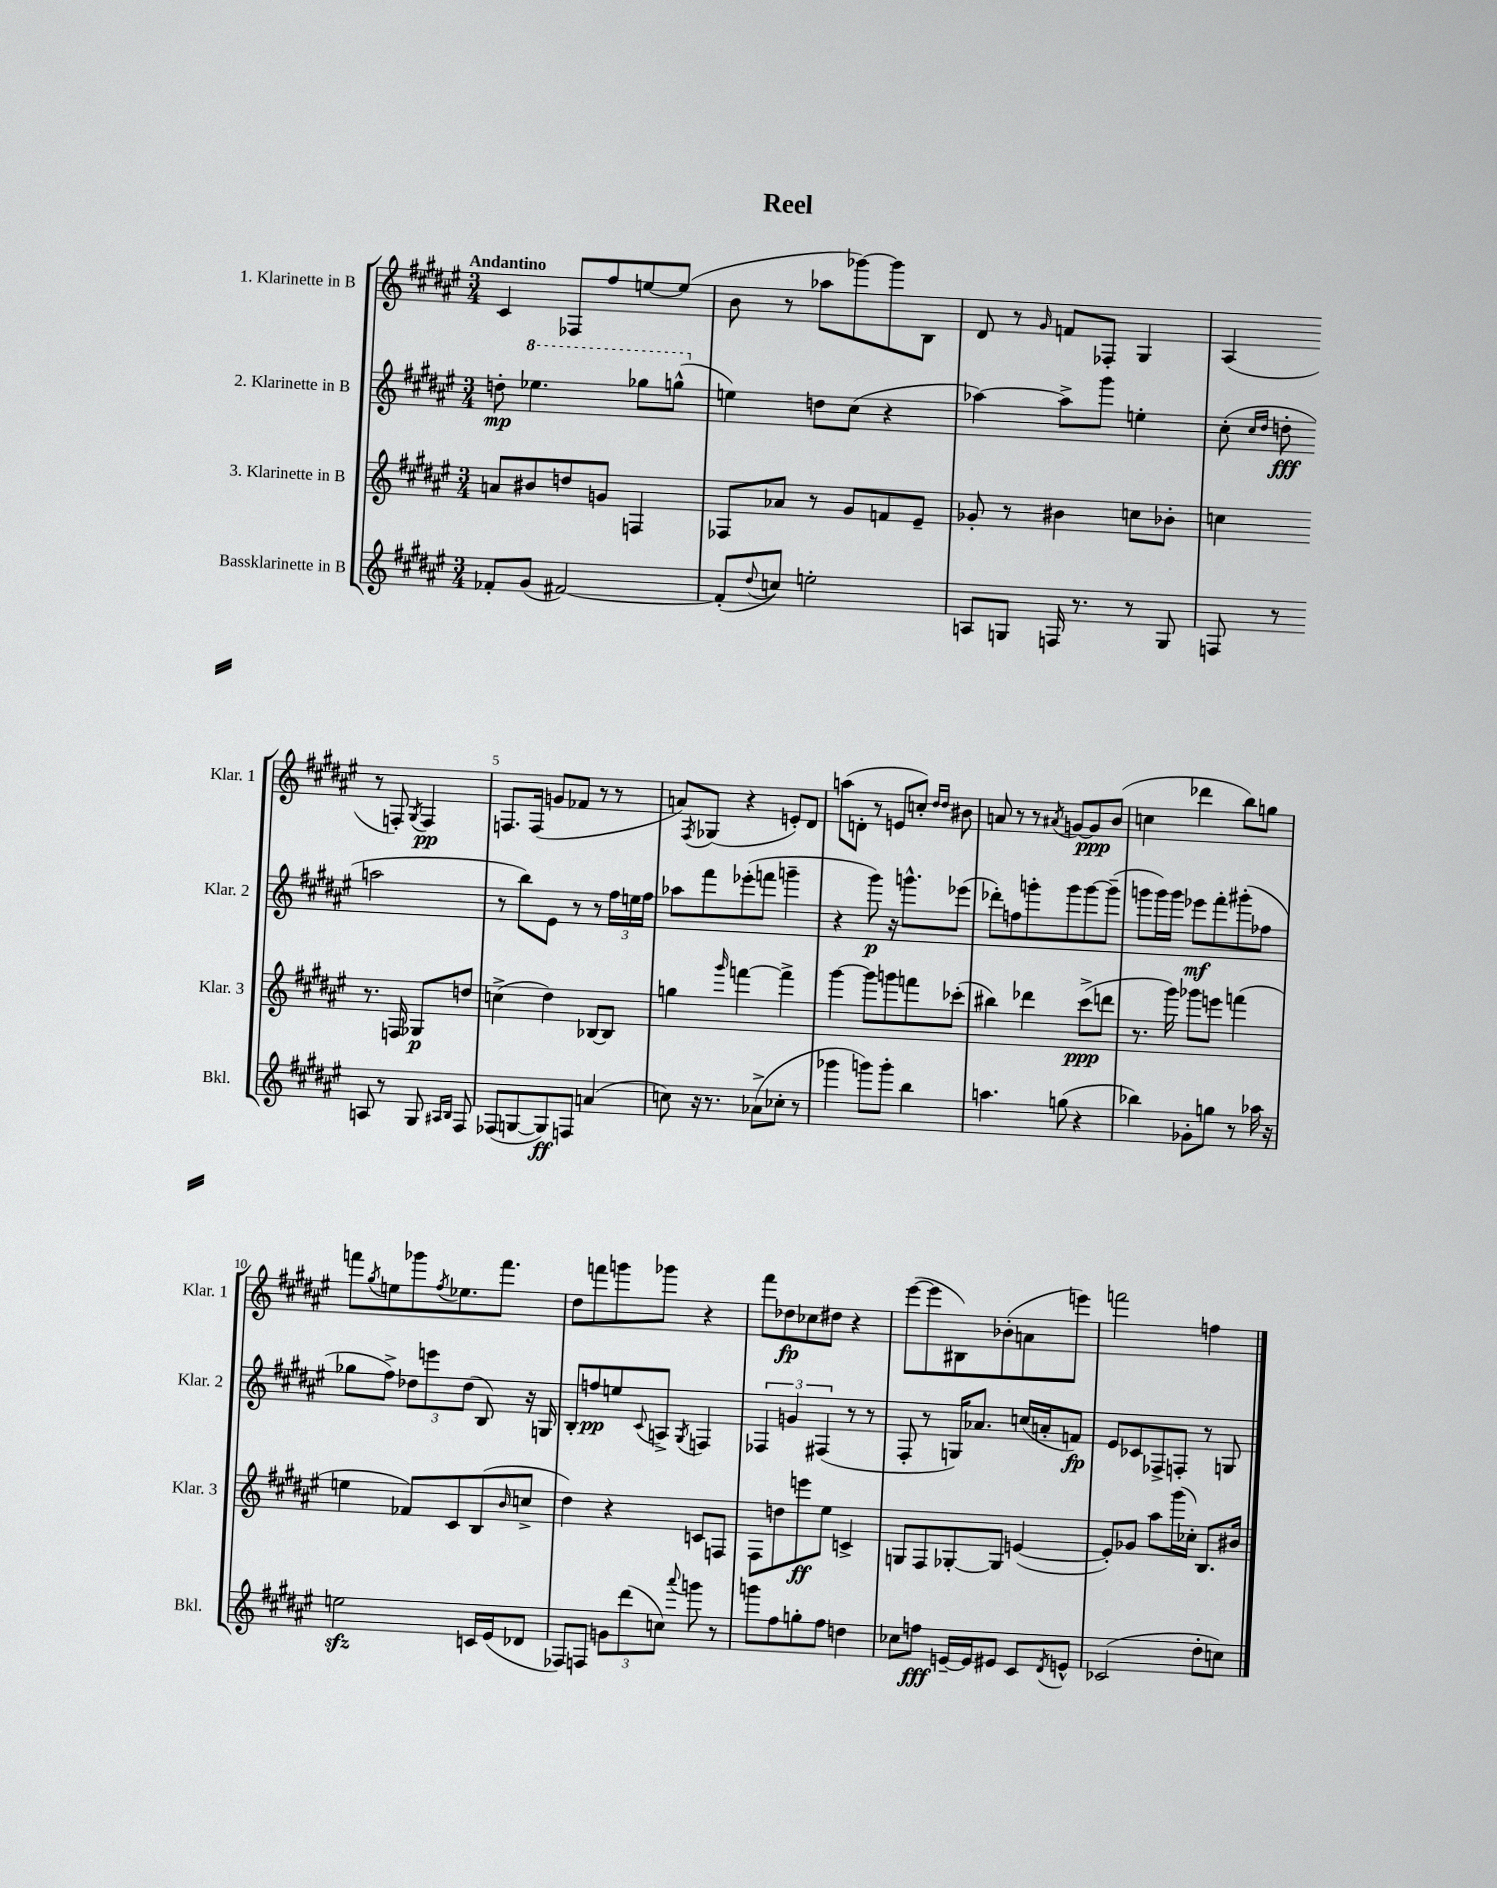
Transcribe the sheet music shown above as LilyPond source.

\header { title = "Reel" }
<<
\new StaffGroup <<
\new Staff = "s0" \with { instrumentName = "1. Klarinette in B" shortInstrumentName = "Klar. 1" } {
    \clef treble \key fis \major \numericTimeSignature \time 3/4 \tempo "Andantino"
    cis'4 fes8 fis''8 e''8~ e''8( |
    b'8 r8 aes''8 ges'''8~) ges'''8 b8 |
    dis'8 r8 \grace { gis'16 } f'8 fes8-. gis4 |
    ais4( r8 f8-.) \acciaccatura { gis8 } f4\pp |
    f8. f16( g'8 fes'8 r8 r8 |
    a'8) \acciaccatura { fis8 } ges8( r4 e'8-.) dis'8 |
    a''8( d'8-. r8 e'8 c''8-.) \grace { dis''16 dis''16 } bis'8 |
    a'8 r8 r8 \acciaccatura { ais'8 } g'8~ g'8\ppp b'8( |
    c''4 des'''4 b''8) g''8 |
    f'''8 \acciaccatura { gis''8 } e''8 ges'''8 \acciaccatura { fis''8 } ees''8. f'''8. |
    dis''8 f'''8 g'''8 ges'''8 r4 |
    fis'''8 des''8\fp ces''8 dis''8 r4 |
    eis'''8~( eis'''8 bis8) bes'8-.( a'8 e'''8) |
    f'''2 f''4 \bar "|." |
}
\new Staff = "s1" \with { instrumentName = "2. Klarinette in B" shortInstrumentName = "Klar. 2" } {
    \clef treble \key fis \major \numericTimeSignature \time 3/4
    d''8-.\mp \ottava #1 ees'''4. ges'''8 g'''8-^( \ottava #0 |
    e''4) d''8 cis''8( r4 |
    aes''4~) aes''8-> gis'''8 e''4-. |
    cis''8-.( \grace { cis''16 dis''16 } d''8-.\fff a''2 |
    r8 b''8) eis'8 r8 r8 \tuplet 3/2 { fis''16 e''16 fis''16 } |
    aes''8 fis'''8 ees'''8-.( f'''8 g'''4-- |
    r4 gis'''8\p) r16 g'''8.-^ ees'''8( |
    des'''8-.) f''8 g'''8-. g'''8 g'''8~ g'''8--( |
    g'''8 g'''16) g'''16 ees'''8\mf fis'''8-. gis'''8-.( fes''8 |
    ges''8 fis''8->) \tuplet 3/2 { des''8 e'''8 des''8( } b8) r16 g16 |
    b8-. f''8\pp e''8 \appoggiatura { cis'8 } a8-> \acciaccatura { gis8 } f4 |
    \tuplet 3/2 { fes4 g'4 fis4( } r8 r8 |
    fis8-. r8 g16) aes'8. c''16( a'16-. f'8\fp) |
    eis'8 ces'8 fes8-> f8-. r8 g8 \bar "|." |
}
\new Staff = "s2" \with { instrumentName = "3. Klarinette in B" shortInstrumentName = "Klar. 3" } {
    \clef treble \key fis \major \numericTimeSignature \time 3/4
    a'8 bis'8 d''8 g'8 f4 |
    fes8 aes'8 r8 gis'8 f'8 eis'8-- |
    ges'8-. r8 bis'4 c''8 bes'8-. |
    c''4 r8. f16 ges8\p d''8 |
    c''4->( dis''4) bes8~ bes8 |
    g''4 \grace { gis'''16 } f'''4~ f'''4-> |
    gis'''4~ gis'''8 g'''8 f'''8 ces'''8-.( |
    bis''4) des'''4 cis'''8->\ppp( d'''8 |
    r8. gis'''16) ges'''8 e'''8 f'''4( |
    e''4 fes'8) cis'8 b8( \grace { b'16 } c''8-> |
    dis''4) r4 c'8 f8 |
    fis8 d''8 e'''8\ff eis''8 c'4-> |
    g8 fis8 ges8~-. ges8 e'4~( |
    e'8-.) ges'8 ais''8 gis'''16( ces''16-.) b8. bis'16 \bar "|." |
}
\new Staff = "s3" \with { instrumentName = "Bassklarinette in B" shortInstrumentName = "Bkl." } {
    \clef treble \key fis \major \numericTimeSignature \time 3/4
    fes'8-. gis'8( fis'2~) |
    fis'8-.( \appoggiatura { dis''8 } c''8) e''2-. |
    a8 g8 f16 r8. r8 g8 |
    f8 r8 a8 r8 gis8 \grace { ais16 b16 } f8 |
    fes8( g8~ g8\ff) f8 a'4( |
    c''8) r16 r8. aes'8->( ces''8-. r8 |
    ges'''4 g'''8) g'''8-. b''4 |
    a''4. g''8( r4 |
    bes''4) ges'8-. g''8 r8 aes''16 r16 |
    e''2\sfz c'16 eis'16( des'8 |
    fes8) f8 \tuplet 3/2 { g'8 dis'''8( c''8) } \appoggiatura { ais'''8 } g'''8 r8 |
    g'''8 fis''8 g''8-. fis''8 d''4 |
    ces''8 f''8\fff e'16~-- e'16 eis'8 cis'8 \acciaccatura { dis'8 } e'8-^ |
    ces'2( dis''8-. c''8) \bar "|." |
}
>>
>>
\layout { \context { \Score \override BarNumber.break-visibility = ##(#f #t #t) barNumberVisibility = #(every-nth-bar-number-visible 5) } }
